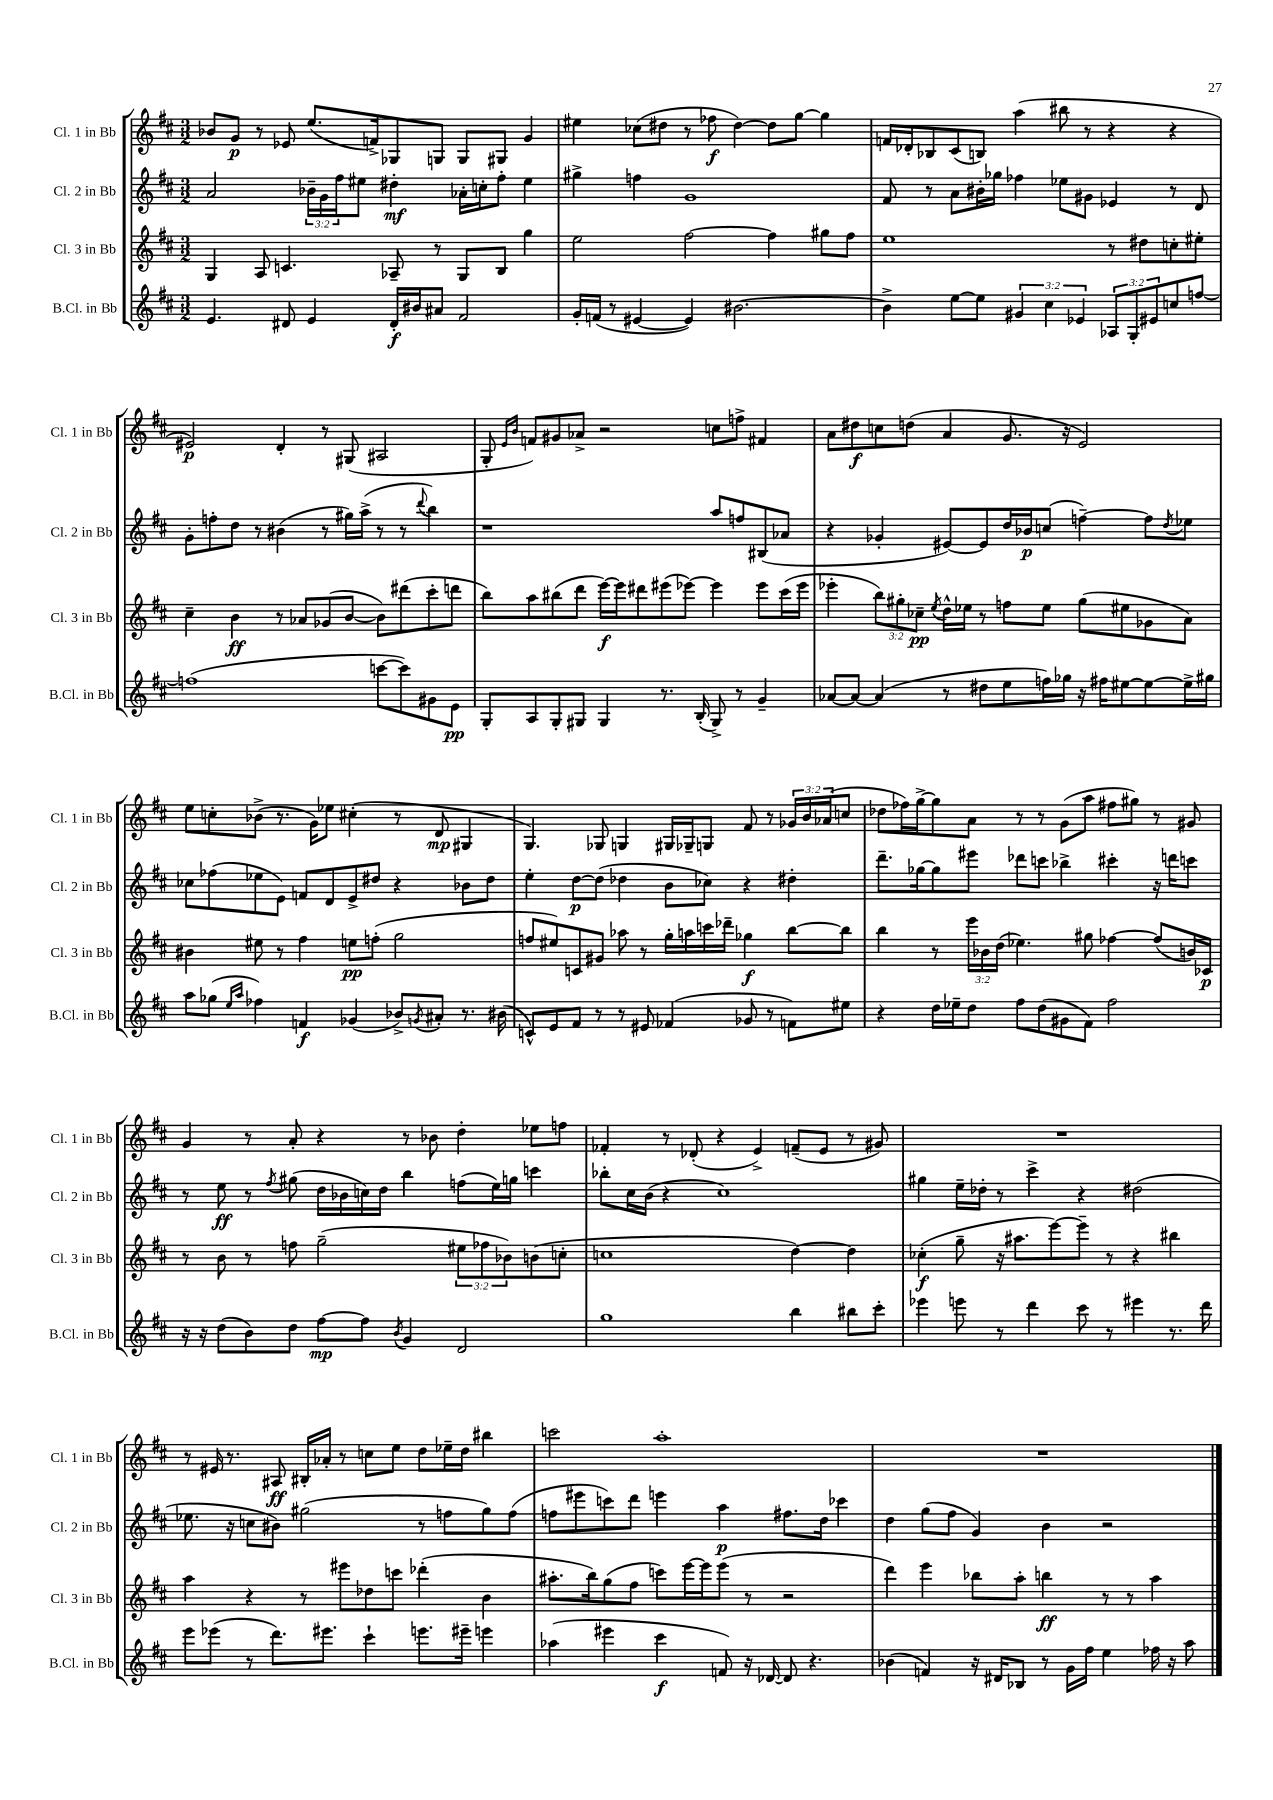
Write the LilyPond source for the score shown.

<<
\new StaffGroup <<
\new Staff = "s0" \with { instrumentName = "Cl. 1 in Bb" shortInstrumentName = "Cl. 1 in Bb" } {
    \clef treble \key d \major \numericTimeSignature \time 3/2 \override Staff.TupletNumber.text = #tuplet-number::calc-fraction-text
    bes'8 g'8\p r8 ees'8 e''8.( f'16->) ges8 g8 g8 gis8 g'4 |
    eis''4 ces''8( dis''8 r8 fes''8\f dis''4~) dis''8 g''8~ g''4 |
    f'16 des'16-. bes8 cis'8( b8) a''4( bis''8 r8 r4 r4 |
    eis'2\p) d'4-. r8 gis8( ais2 |
    g8-. \grace { e'16 b'16 } f'8) gis'8 aes'8-> r2 c''8 f''8-> fis'4 |
    a'8 dis''8\f c''8 d''8( a'4 g'8. r16 e'2) |
    e''8 c''8-. bes'8->( r8. g'16) ees''8 cis''4-.( r8 d'8\mp gis4 |
    g4.) ges8 g4 gis16 ges16-- g8 fis'8 r8 \tuplet 3/2 { ges'16 b'16 aes'16( } c''8 |
    des''8 fes''16) g''16~-> g''8 a'8 r8 r8 g'8( a''8 fis''8 gis''8) r8 gis'8 |
    g'4 r8 a'8-. r4 r8 bes'8 d''4-. ees''8 f''8 |
    fes'4-. r8 des'8-.( r4 e'4->) f'8--( e'8 r8 gis'8) |
    R1. |
    r8 eis'16 r8. ais8\ff bis16-. aes'16-. r8 c''8 e''8 d''8 ees''16-- d''16 bis''4 |
    c'''2 a''1-. |
    R1. \bar "|." |
}
\new Staff = "s1" \with { instrumentName = "Cl. 2 in Bb" shortInstrumentName = "Cl. 2 in Bb" } {
    \clef treble \key d \major \numericTimeSignature \time 3/2 \override Staff.TupletNumber.text = #tuplet-number::calc-fraction-text
    a'2 \tuplet 3/2 { bes'16-- g'16 fis''16 } eis''8 dis''4-.\mf aes'16-. c''16-. fis''8-. eis''4 |
    gis''4-> f''4 g'1 |
    fis'8 r8 a'8 bis'16-. ges''16 fes''4 ees''8 gis'8 ees'4 r8 d'8 |
    g'8-. f''8-. d''8 r8 bis'4( r8 gis''16) a''16->( r8 r8 \appoggiatura { d'''8 } b''4) |
    r1 a''8 f''8 bis8( aes'8 |
    r4 ges'4-. eis'8~) eis'8 d''16 bes'16\p c''8( f''4~--) f''8 \acciaccatura { d''8 } ees''8 |
    ces''8 fes''8( ees''8 e'8) f'8 d'8 e'8-> dis''8 r4 bes'8 dis''8 |
    e''4-. d''8~\p d''8( des''4 b'8 ces''8) r4 dis''4-. |
    d'''8.-- ges''16~ ges''8 eis'''8 des'''8 c'''8 bes''4-> cis'''4-. r16 d'''16 c'''8 |
    r8 e''8\ff r8 \acciaccatura { fis''8 } gis''8( d''16 bes'16 c''16) d''16 b''4 f''8( e''16) g''16 c'''4 |
    bes''8-. cis''16 b'16( r4 cis''1) |
    gis''4 e''16-- des''16-. r8 cis'''4-> r4 dis''2( |
    ees''8. r16 c''8 bis'8) gis''2( r8 f''8 gis''8) f''8( |
    f''8 eis'''8 c'''8) d'''8 e'''4 a''4\p fis''8. d''16 ces'''4 |
    d''4 g''8( fis''8 g'4) b'4 r2 \bar "|." |
}
\new Staff = "s2" \with { instrumentName = "Cl. 3 in Bb" shortInstrumentName = "Cl. 3 in Bb" } {
    \clef treble \key d \major \numericTimeSignature \time 3/2 \override Staff.TupletNumber.text = #tuplet-number::calc-fraction-text
    g4 a8 c'4. aes8-- r8 g8 b8 g''4 |
    e''2 fis''2~ fis''4 gis''8 fis''8 |
    e''1 r8 dis''8 c''8-. eis''8-. |
    cis''4-- b'4\ff r8 aes'8 ges'8( b'8~ b'8) dis'''8( cis'''8-. d'''8 |
    b''8) a''8 bis''8( d'''8 e'''16~\f) e'''16 dis'''8 eis'''8( ees'''8~) ees'''4 ees'''8 cis'''16( ees'''16 |
    ees'''4-. \tuplet 3/2 { b''8) gis''8-. ces''8--\pp } \acciaccatura { e''8 } d''16-^ ees''16 r8 f''8 ees''8 gis''8( eis''8 ges'8 a'8) |
    bis'4 eis''8 r8 fis''4 e''8\pp f''8-.( g''2 |
    f''8 eis''8) c'8 gis'8 aes''8 r8 g''16-. a''16 c'''16 des'''16-- ges''4\f b''8~ b''8 |
    b''4 r8 \tuplet 3/2 { e'''16 bes'16 d''16( } ees''4.) gis''8 fes''4~ fes''8( b'16) ces'16\p |
    r8 b'8 r8 f''8 g''2--( \tuplet 3/2 { eis''8 fes''8 bes'8) } b'8( c''8-. |
    c''1 d''4~) d''4 |
    ces''4-.\f( g''8-- r16 ais''8. e'''8~) e'''8-- r8 r4 bis''4 |
    a''4 r4 r8 eis'''8 des''8 c'''8 des'''4-.( b'4 |
    ais''8.-. b''16) g''8( fis''8 c'''8) e'''16~ e'''16 e'''8( r8 r2 |
    d'''4) e'''4 bes''8 a''8-. b''4\ff r8 r8 a''4 \bar "|." |
}
\new Staff = "s3" \with { instrumentName = "B.Cl. in Bb" shortInstrumentName = "B.Cl. in Bb" } {
    \clef treble \key d \major \numericTimeSignature \time 3/2 \override Staff.TupletNumber.text = #tuplet-number::calc-fraction-text
    e'4. dis'8 e'4 dis'16-.\f bis'16 ais'8 fis'2 |
    g'16-. f'16( r8 eis'4~ eis'4) bis'2.~ |
    bis'4-> e''8~ e''8 \tuplet 3/2 { gis'4 cis''4 ees'4 } \tuplet 3/2 { aes8 g8-. eis'8 } c''8 f''8~ |
    f''1( c'''8~ c'''8) gis'8 e'8\pp |
    g8-. a8 g8-. gis8 gis4 r8. b16-.( gis8->) r8 g'4-- |
    aes'8~ aes'8~ aes'4( r8 dis''8 e''8 f''16) ges''16 r16 fis''16 eis''8~ eis''8~ eis''16-> gis''16 |
    a''8 ges''8( \grace { e''16 a''16 } fes''4) f'4\f ges'4( bes'8->) \acciaccatura { g'8 } ais'8-. r8. bis'16( |
    c'8-^) e'8 fis'8 r8 r8 eis'8 fes'4( ges'8 r8 f'8) eis''8 |
    r4 d''16 ees''16-- d''8 fis''8 d''8( gis'8 fis'8) fis''2 |
    r16 r16 d''8( b'8) d''8 fis''8~\mp fis''8 \acciaccatura { b'8 } g'4 d'2 |
    g''1 b''4 bis''8 cis'''8-. |
    ees'''4 e'''8 r8 d'''4 cis'''8 r8 eis'''4 r8. d'''16 |
    e'''8 ees'''8( r8 d'''8.) eis'''8. cis'''4-! e'''8. eis'''16-- e'''4 |
    aes''4( eis'''4 cis'''4\f f'8) r16 des'16~ des'8 r4. |
    bes'4( f'4) r16 dis'16 bes8 r8 g'16 fis''16 e''4 fes''16 r16 a''8 \bar "|." |
}
>>
>>
\layout { \context { \Score \remove "Bar_number_engraver" } }
